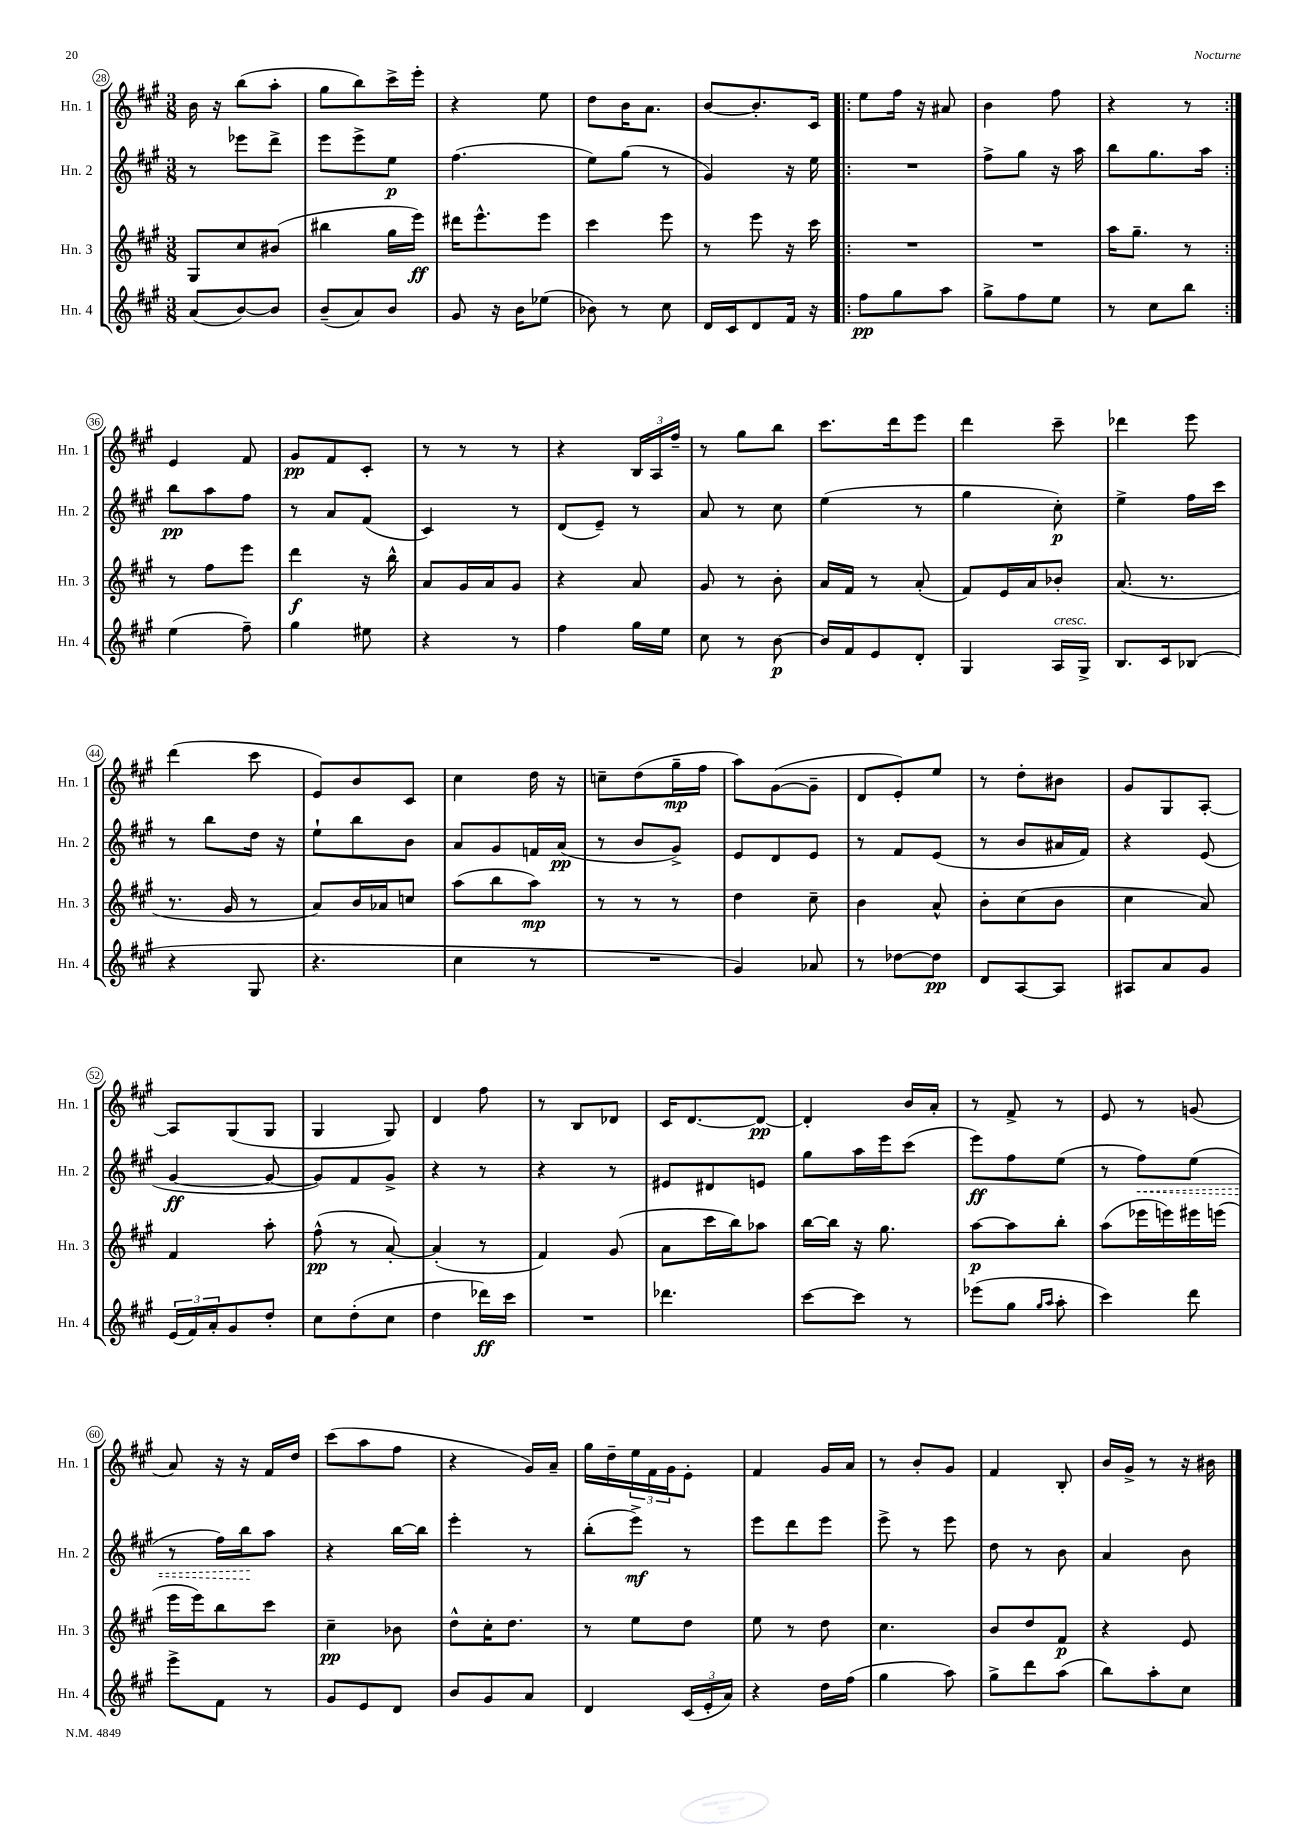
<<
\new StaffGroup <<
\new Staff = "s0" \with { instrumentName = "Hn. 1" shortInstrumentName = "Hn. 1" } {
    \clef treble \key a \major \numericTimeSignature \time 3/8
    b'16 r16 b''8( a''8-. |
    gis''8 b''8) cis'''16-> e'''16-. |
    r4 e''8 |
    d''8 b'16 a'8. |
    b'8~ b'8.-. cis'16 |
    \repeat volta 2 { e''8 fis''16 r16 ais'8 |
    b'4 fis''8 |
    r4 r8 | }
    e'4 fis'8 |
    gis'8\pp fis'8 cis'8-. |
    r8 r8 r8 |
    r4 \tuplet 3/2 { b16 a16 fis''16-- } |
    r8 gis''8 b''8 |
    cis'''8. d'''16 e'''8 |
    d'''4 cis'''8-- |
    des'''4 e'''8 |
    d'''4( cis'''8 |
    e'8) b'8 cis'8 |
    cis''4 d''16 r16 |
    c''8-- d''8( gis''16--\mp fis''16 |
    a''8) gis'8~( gis'8-- |
    d'8 e'8-.) e''8 |
    r8 d''8-. bis'8 |
    gis'8 gis8 a8~-. |
    a8 gis8( gis8 |
    gis4 gis8) |
    d'4 fis''8 |
    r8 b8 des'8 |
    cis'16 d'8.~ d'8~\pp |
    d'4-. b'16 a'16-. |
    r8 fis'8-> r8 |
    e'8 r8 g'8( |
    a'8) r16 r16 fis'16 d''16 |
    cis'''8( a''8 fis''8 |
    r4 gis'16) a'16-- |
    gis''16 d''16-- \tuplet 3/2 { e''16 fis'16 gis'16 } e'8-. |
    fis'4 gis'16 a'16 |
    r8 b'8-. gis'8 |
    fis'4 b8-. |
    b'16 gis'16-> r8 r16 bis'16 \bar "|." |
}
\new Staff = "s1" \with { instrumentName = "Hn. 2" shortInstrumentName = "Hn. 2" } {
    \clef treble \key a \major \numericTimeSignature \time 3/8
    r8 ees'''8 d'''8-> |
    e'''8 e'''8-> e''8\p |
    fis''4.( |
    e''8) gis''8( r8 |
    gis'4) r16 e''16 |
    \repeat volta 2 { R4. |
    fis''8-> gis''8 r16 a''16 |
    b''8 gis''8. a''16 | }
    b''8\pp a''8 fis''8 |
    r8 a'8 fis'8( |
    cis'4) r8 |
    d'8( e'8--) r8 |
    a'8 r8 cis''8 |
    e''4( r8 |
    gis''4 cis''8-.\p) |
    e''4-> fis''16 cis'''16 |
    r8 b''8 d''16 r16 |
    e''8-! b''8 b'8 |
    a'8 gis'8 f'16 a'16\pp( |
    r8 b'8 gis'8->) |
    e'8 d'8 e'8 |
    r8 fis'8 e'8( |
    r8 b'8 ais'16 fis'16) |
    r4 e'8( |
    gis'4~\ff gis'8~ |
    gis'8) fis'8 gis'8-> |
    r4 r8 |
    r4 r8 |
    eis'8 dis'8 e'8 |
    gis''8 a''16 e'''16 cis'''8( |
    e'''8\ff) fis''8 e''8( |
    r8 \once \override Hairpin.style = #'dashed-line fis''8\<) e''8( |
    r8 fis''16) b''16\! a''8 |
    r4 b''16~ b''16 |
    e'''4-. r8 |
    b''8-.( e'''8->\mf) r8 |
    e'''8 d'''8 e'''8 |
    e'''8-> r8 e'''8 |
    d''8 r8 b'8 |
    a'4 b'8 \bar "|." |
}
\new Staff = "s2" \with { instrumentName = "Hn. 3" shortInstrumentName = "Hn. 3" } {
    \clef treble \key a \major \numericTimeSignature \time 3/8
    gis8 cis''8 bis'8( |
    bis''4 gis''16 e'''16\ff) |
    dis'''16 e'''8.-^ e'''8 |
    cis'''4 e'''8 |
    r8 e'''8 r16 cis'''16 |
    \repeat volta 2 { R4. |
    R4. |
    a''16 gis''8.-- r8 | }
    r8 fis''8 e'''8 |
    d'''4\f r16 b''16-^ |
    a'8 gis'16 a'16 gis'8 |
    r4 a'8 |
    gis'8 r8 b'8-. |
    a'16 fis'16 r8 a'8-.( |
    fis'8) e'16 a'16 bes'8-. |
    a'8.( r8. |
    r8. gis'16 r8 |
    a'8) b'16 aes'16 c''8 |
    a''8( b''8 a''8\mp) |
    r8 r8 r8 |
    d''4 cis''8-- |
    b'4 a'8-^ |
    b'8-. cis''8( b'8 |
    cis''4 a'8) |
    fis'4 a''8-. |
    fis''8-^\pp( r8 a'8~-.) |
    a'4-.( r8 |
    fis'4) gis'8( |
    a'8 cis'''16 b''16) aes''8 |
    b''16~ b''16 r16 gis''8. |
    a''8~\p a''8 b''8-. |
    a''8( ees'''16 e'''16) eis'''16 e'''16( |
    e'''16 e'''16) b''8 cis'''8 |
    cis''4--\pp bes'8 |
    d''8-^ cis''16-. d''8. |
    r8 e''8 d''8 |
    e''8 r8 d''8 |
    cis''4. |
    b'8 d''8 fis'8\p |
    r4 e'8 \bar "|." |
}
\new Staff = "s3" \with { instrumentName = "Hn. 4" shortInstrumentName = "Hn. 4" } {
    \clef treble \key a \major \numericTimeSignature \time 3/8
    a'8( b'8~) b'8 |
    b'8--( a'8) b'8 |
    gis'8 r16 b'16 ees''8( |
    bes'8) r8 cis''8 |
    d'16 cis'16 d'8 fis'16 r16 |
    \repeat volta 2 { fis''8\pp gis''8 a''8 |
    gis''8-> fis''8 e''8 |
    r8 cis''8 b''8 | }
    e''4( fis''8--) |
    gis''4 eis''8 |
    r4 r8 |
    fis''4 gis''16 e''16 |
    cis''8 r8 b'8~\p |
    b'16 fis'16 e'8 d'8-. |
    gis4 a16^\markup { \italic "cresc." } gis16-> |
    b8. cis'16 bes8( |
    r4 gis8 |
    r4. |
    cis''4 r8 |
    R4. |
    gis'4) aes'8 |
    r8 des''8~ des''8\pp |
    d'8 a8~ a8 |
    ais8 a'8 gis'8 |
    \tuplet 3/2 { e'16( fis'16) a'16-. } gis'8 d''8-. |
    cis''8 d''8-.( cis''8 |
    d''4 des'''16\ff) cis'''16 |
    R4. |
    des'''4. |
    cis'''8~ cis'''8 r8 |
    ees'''8( gis''8 \grace { gis''16 a''16 } a''8-. |
    cis'''4) d'''8 |
    e'''8-> fis'8 r8 |
    gis'8 e'8 d'8 |
    b'8 gis'8 a'8 |
    d'4 \tuplet 3/2 { cis'16( e'16-. a'16) } |
    r4 d''16 fis''16( |
    gis''4 a''8) |
    gis''8-> d'''8 a''8( |
    b''8) a''8-. cis''8 \bar "|." |
}
>>
>>
\layout { \context { \Score currentBarNumber = #28 \override BarNumber.stencil = #(make-stencil-circler 0.1 0.3 ly:text-interface::print) } }
